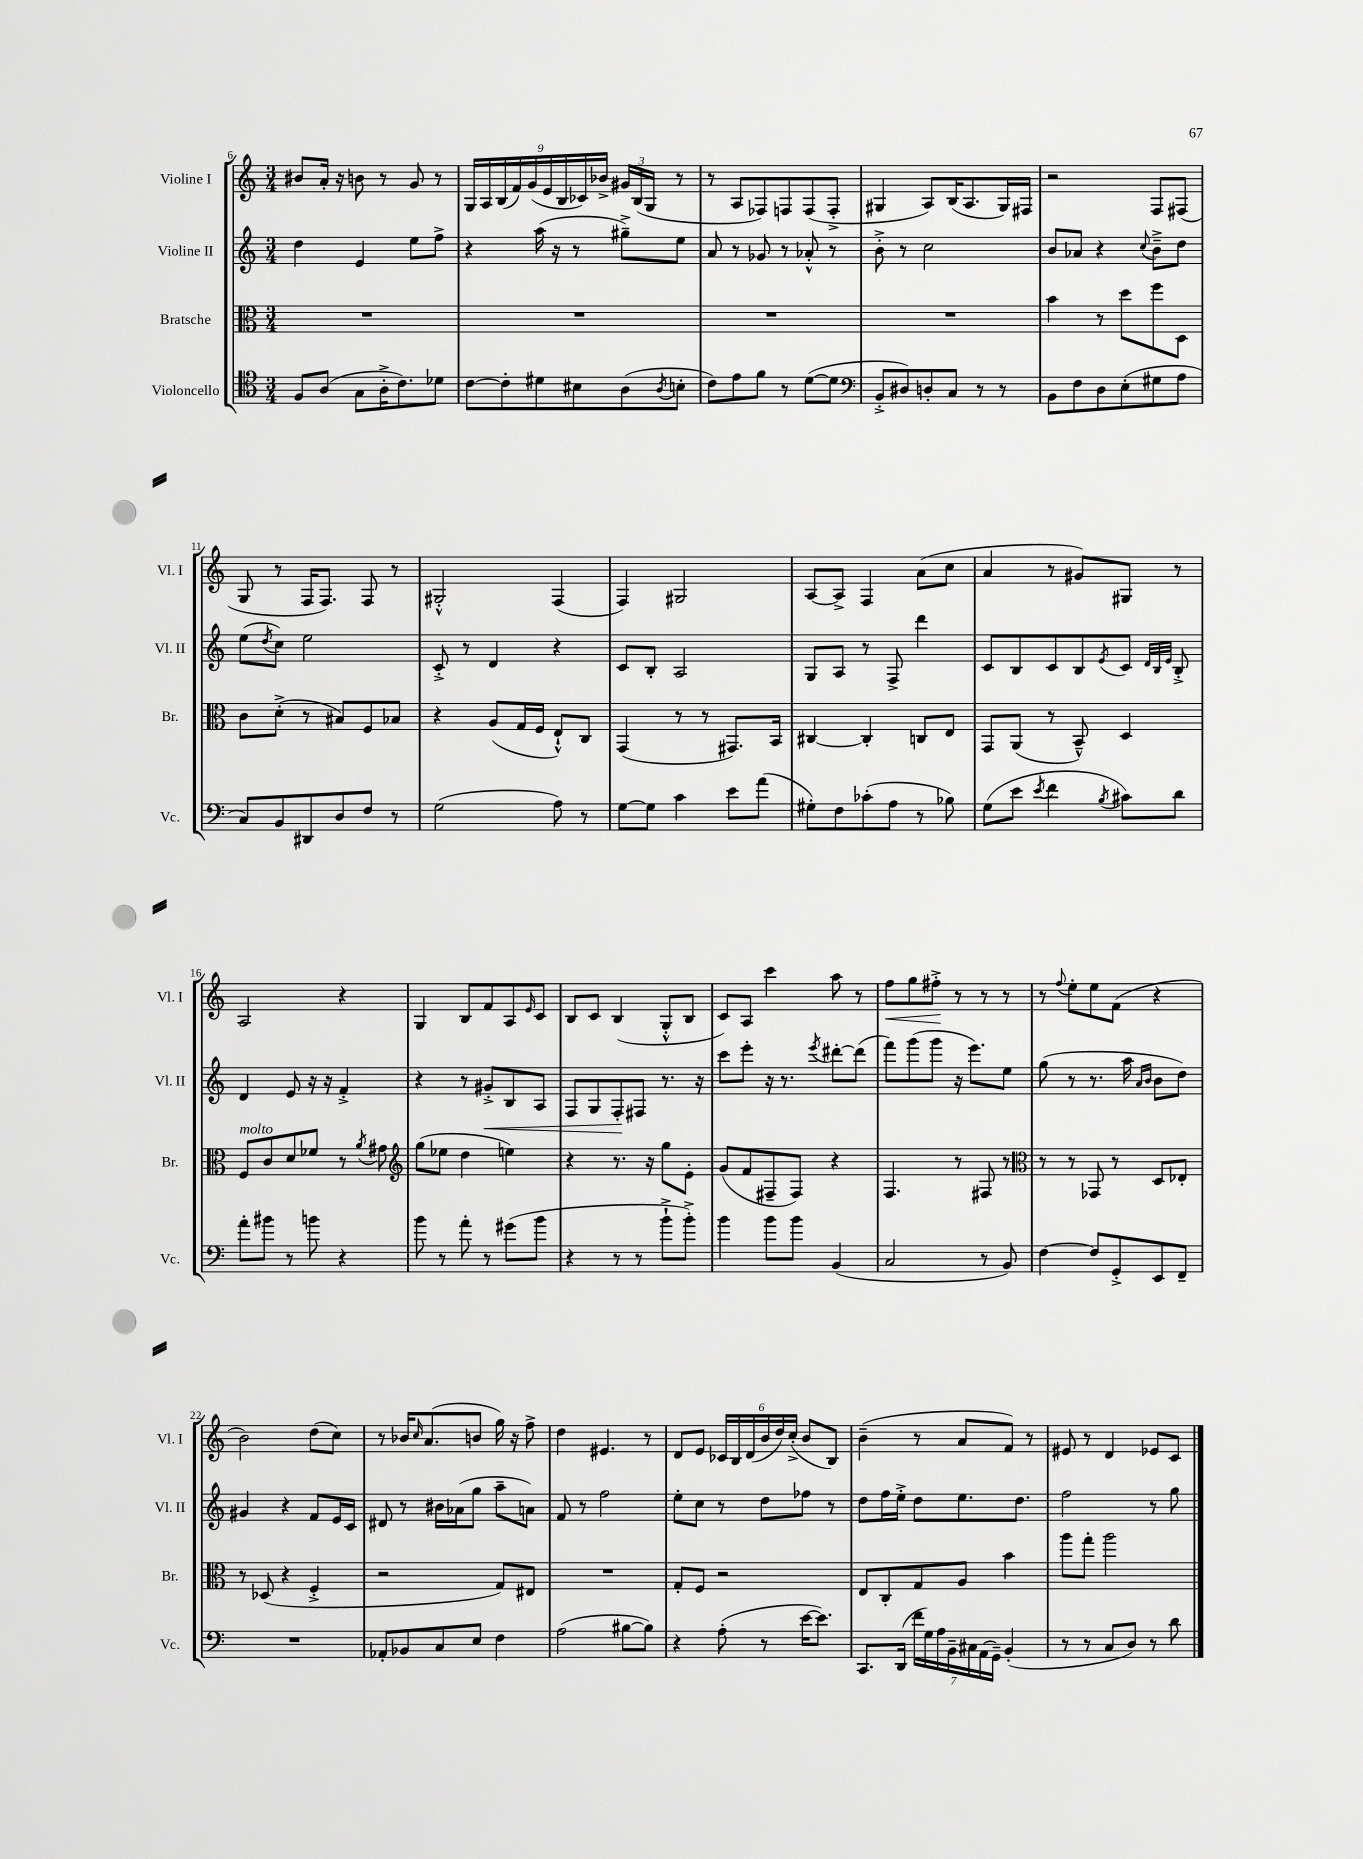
<<
\new StaffGroup <<
\new Staff = "s0" \with { instrumentName = "Violine I" shortInstrumentName = "Vl. I" } {
    \clef treble \key c \major \numericTimeSignature \time 3/4
    bis'8 a'16-. r16 b'8 r8 g'8 r8 |
    \tuplet 9/8 { g16 a16 b16( f'16) g'16( e'16 b16 ces'16) bes'16-> } \tuplet 3/2 { gis'16 b16( g16 } r8 |
    r8 a8 fes8) f8 f8( f8-.-> |
    gis4 a8) b16( a8. gis16) fis16 |
    r2 f8 fis8( |
    g8 r8 f16 f8.) f8 r8 |
    gis2-.-^ f4( |
    f4) gis2 |
    a8~ a8-> f4 a'8( c''8 |
    a'4 r8 gis'8) gis8 r8 |
    a2 r4 |
    g4 b8 f'8 a8 \grace { e'16 } c'8 |
    b8 c'8 b4( g8-.-^ b8 |
    c'8) a8 c'''4 a''8 r8 |
    f''8\< g''8 fis''8-.->\! r8 r8 r8 |
    r8 \appoggiatura { f''8 } e''8-. e''8 f'8( r4 |
    b'2) d''8( c''8) |
    r8 bes'16 \grace { c''16 } a'8.( b'8 g''16) r16 f''8-> |
    d''4 eis'4. r8 |
    d'8 e'8 \tuplet 6/4 { ces'16 b16 d'16( b'16 d''16) c''16-.->( } b'8 b8) |
    b'4--( r8 a'8 f'8) r8 |
    eis'8 r8 d'4 ees'8 c'8 \bar "|." |
}
\new Staff = "s1" \with { instrumentName = "Violine II" shortInstrumentName = "Vl. II" } {
    \clef treble \key c \major \numericTimeSignature \time 3/4
    d''4 e'4 e''8 f''8-> |
    r4 a''16( r16 r8 gis''8--->) e''8 |
    a'8 r8 ges'8 r8 aes'8-.-^ r8 |
    b'8-.-> r8 c''2 |
    b'8 aes'8 r4 \appoggiatura { c''8 } b'8---> d''8 |
    e''8( \acciaccatura { d''8 } c''8) e''2 |
    c'8-.-> r8 d'4 r4 |
    c'8 b8-. a2 |
    g8 a8 r8 f8-> d'''4 |
    c'8 b8 c'8 b8 \acciaccatura { e'8 } c'8 \grace { d'32 b32 e'32 } b8-.-> |
    d'4 e'8 r16 r16 f'4-.-> |
    r4 r8 gis'8-.->\< b8 a8 |
    f8 g8 f8-.\! fis8 r8. r16 |
    c'''8 e'''8-. r16 r8. \acciaccatura { e'''8 } dis'''8~-. dis'''8( |
    f'''8) g'''8( g'''8 r16 e'''8.) e''8 |
    g''8( r8 r8. a''16 \grace { a'16 b'16 } b'8 d''8) |
    gis'4 r4 f'8 e'16 c'16 |
    dis'8 r8 bis'16 aes'16( g''8 a''8-- a'8) |
    f'8 r8 f''2 |
    e''8-. c''8 r8 d''8 fes''8 r8 |
    d''8 f''16 e''16-.-> d''8 e''8. d''8. |
    f''2 r8 g''8 \bar "|." |
}
\new Staff = "s2" \with { instrumentName = "Bratsche" shortInstrumentName = "Br." } {
    \clef alto \key c \major \numericTimeSignature \time 3/4
    R2. |
    R2. |
    R2. |
    R2. |
    b'4 r8 d''8 f''8 d8 |
    c'8 d'8-.->( r8 bis8) f8 bes8 |
    r4 a8( g16 f16 e8-!-^) c8 |
    g,4( r8 r8 gis,8.) b,16 |
    cis4~ cis4-. c8 e8 |
    g,8 a,8( r8 b,8---^) d4 |
    f8^\markup { \italic "molto" } c'8 d'8 fes'8 r8 \acciaccatura { a'8 } gis'8 |
    \clef treble g''8( ees''8 d''4 e''4) |
    r4 r8. r16 g''8 e'8-. |
    g'8( f'8 fis8-- fis8) r4 |
    f4. r8 fis8 r8 |
    \clef alto r8 r8 ges,8 r8 d8 ees8-. |
    r8 des8( r4 f4-.-> |
    r2 g8) eis8 |
    R2. |
    g8-. f8 r2 |
    e8 c8-. g8 a8 b'4 |
    a''8 g''8-. a''2 \bar "|." |
}
\new Staff = "s3" \with { instrumentName = "Violoncello" shortInstrumentName = "Vc." } {
    \clef tenor \key c \major \numericTimeSignature \time 3/4
    f8 a8( g8 a16-.-> c'8.) des'8 |
    c'8~ c'8-. dis'8 bis8 a8( \acciaccatura { a8 } b8-. |
    c'8) e'8 f'8 r8 d'8~( d'8 |
    \clef bass b,8-.-> dis8) d8-. c8 r8 r8 |
    b,8 f8 d8 e8-.( gis8 a8 |
    c8) b,8 dis,8 d8 f8 r8 |
    g2( a8) r8 |
    g8~ g8 c'4 e'8 a'8( |
    gis8-.) f8 ces'8-.( a8 r8 bes8) |
    g8( e'8 \acciaccatura { e'8 } f'4 \acciaccatura { b8 } cis'8) d'8 |
    a'8-. bis'8 r8 b'8 r4 |
    b'8 r8 a'8-. r8 gis'8( b'8 |
    r4 r8 r8 b'8-!-> b'8-.->) |
    b'4 b'8 b'8 b,4( |
    c2 r8 b,8) |
    f4~ f8 g,8-.-> e,8 f,8-- |
    R2. |
    aes,8-. bes,8 c8 e8 f4 |
    a2( bis8~ bis8) |
    r4 a8-.( r8 e'16~ e'8.) |
    c,8. d,16( \tuplet 7/4 { f'16 g16) a16 b,16-- cis16 a,16( g,16--) } b,4-.( |
    r8 r8 c8 d8) r8 d'8 \bar "|." |
}
>>
>>
\layout { \context { \Score currentBarNumber = #6 } }
